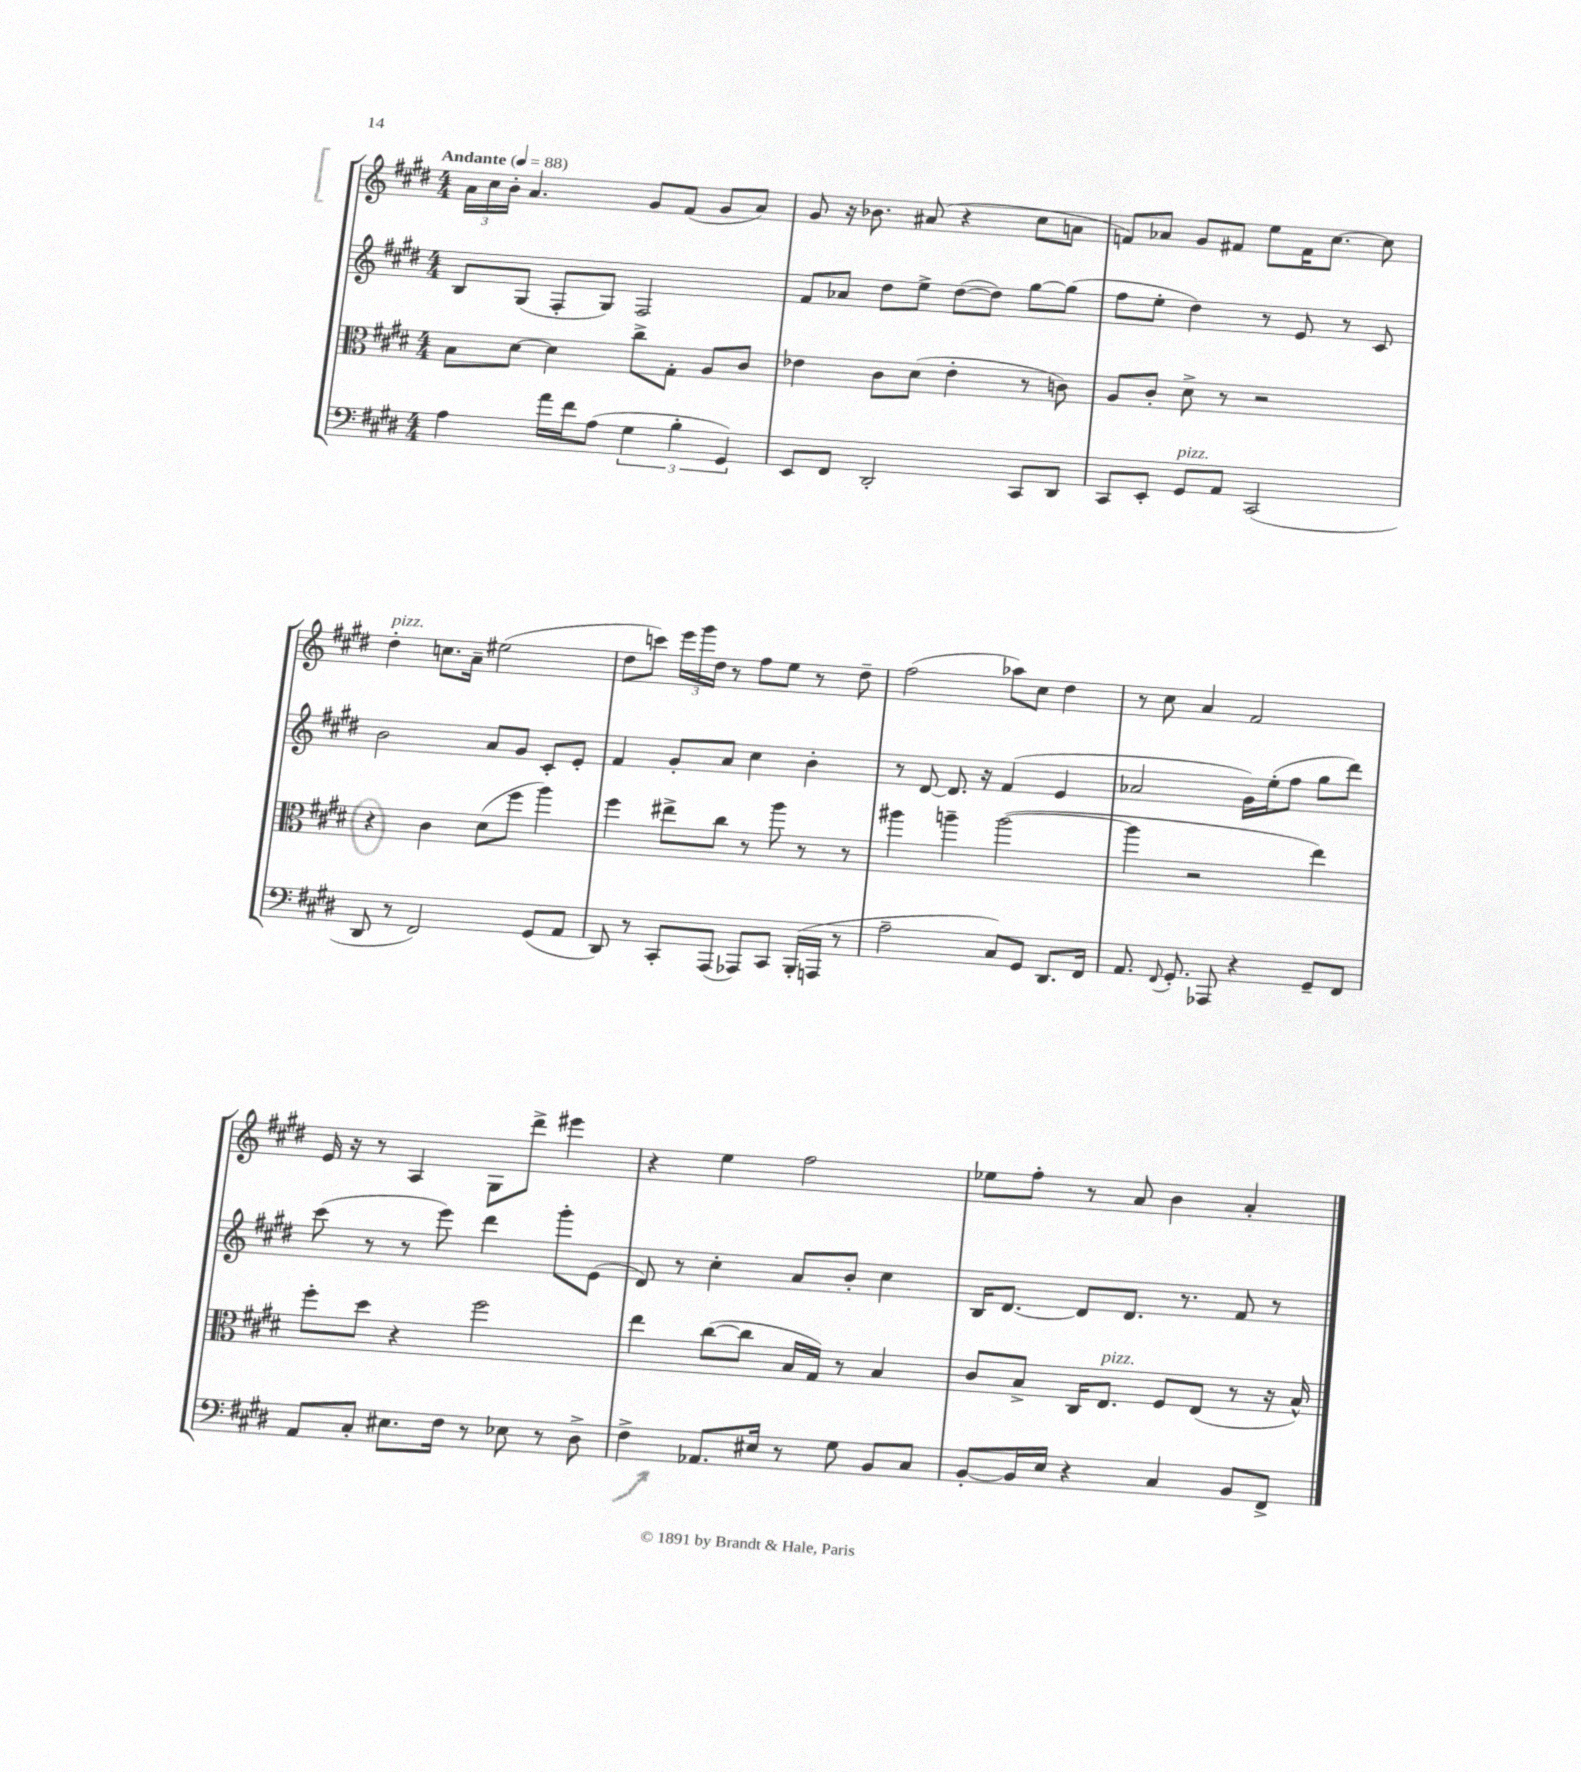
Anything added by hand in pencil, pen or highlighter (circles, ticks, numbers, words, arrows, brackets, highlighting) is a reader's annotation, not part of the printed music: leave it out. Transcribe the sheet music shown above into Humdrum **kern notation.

**kern	**kern	**kern	**kern
*staff4	*staff3	*staff2	*staff1
*clefF4	*clefC3	*clefG2	*clefG2
*k[f#c#g#d#]	*k[f#c#g#d#]	*k[f#c#g#d#]	*k[f#c#g#d#]
*M4/4	*M4/4	*M4/4	*M4/4
*MM88	*MM88	*MM88	*MM88
4A	8B	8B	24a
.	.	.	24cc#
.	.	.	24b'
.	[8d#	(8G#	4.a
16a	4d#]	8F#'	.
16f#	.	.	.
(8A	.	8G#)	.
6G#	8cc#^	2F#	8g#
.	8G#'	.	(8f#
6B'	.	.	.
.	8A	.	8g#
6GG#)	.	.	.
.	8c#	.	8a)
=	=	=	=
8EE	4e-	8f#	8g#
8FF#	.	8a-	16r
.	.	.	8.b-
2DD#'	8c#	8dd#	.
.	(8d#	8ee^	(8a#
.	4e-'	([8dd#	4r
.	.	8dd#])	.
8CC#	8r	[8gg#	8cc#
8DD#	8c)	(8gg#]	8a
=	=	=	=
8CC#	8A	8ff#	8f)
8EE'	8c#'	8ee'	8a-
8GG#	8d#^	4dd#)	8g#
8AA	8r	.	8f#
(2CC#	2r	8r	8ee
.	.	8e	16f#
.	.	.	[8.cc#
.	.	8r	.
.	.	8c#	8cc#]
=	=	=	=
8DD#	4r	2b	4dd#'
8r	.	.	.
2FF#)	4c#	.	8.cc
.	.	.	16a~
.	(8d#	8a	(2ee#
.	8ff#	8g#	.
(8GG#	4aa)	8c#'	.
8AA	.	8e'	.
=	=	=	=
8DD#)	4ff#	4f#	8dd#
8r	.	.	8ccc)
8CC#'	8ee#^	8g#'	24eee
.	.	.	24ggg#
.	.	.	24dd#
(8AAA	8cc#	8a	8r
8AAA-)	8r	4cc#	8ff#
8CC#	8aa	.	8ee
(16BBB'	8r	4b'	8r
16AAA	.	.	.
8r	8r	.	8dd#~
=	=	=	=
2A~	4aa#	8r	(2ff#
.	.	[8d#	.
.	4aa~	8.d#]	.
.	.	16r	.
8C#)	([2aa	(4f#	8aa-)
8GG#	.	.	8cc#
8.DD#	.	4e	4dd#
16FF#	.	.	.
=	=	=	=
8.AA	4aa]	2a-	8r
.	.	.	8cc#
8qqFF#	.	.	.
8.GG#'	.	.	.
.	2r	.	4a
8AAA-	.	.	.
4r	.	16g#)	2f#
.	.	(16ee'	.
.	.	8ff#	.
8GG#~	4ee)	8gg#	.
8FF#	.	8ddd#)	.
=	=	=	=
8AA	8ff#'	(8ccc#	16e
.	.	.	16r
8C#'	8dd#	8r	8r
8.E#	4r	8r	4A
.	.	8eee)	.
16F#	.	.	.
8r	2ff#	4ddd#	8G#
8E-	.	.	8ddd#^
8r	.	8ggg#'	4eee#
8D#^	.	(8e	.
=	=	=	=
4F#^	4ee	8d#)	4r
.	.	8r	.
8.AA-	([8cc#	4cc#'	4ee
.	8cc#]	.	.
16E#	.	.	.
8r	16B	8a	2ff#
.	16G#)	.	.
8G#	8r	8b'	.
8BB	4B	4cc#	.
8C#	.	.	.
=	=	=	=
[8BB'	8c#	16B	8ee-
.	.	[8.d#	.
16BB]	8B^	.	8ff#'
16E	.	.	.
4r	16C#	8d#]	8r
.	8.E	.	.
.	.	8.d#	8a
4C#	8F#	.	4b
.	.	8.r	.
.	(8E	.	.
8BB	8r	8f#	4a'
8FF#^	16r	8r	.
.	16B^^)	.	.
==	==	==	==
*-	*-	*-	*-
